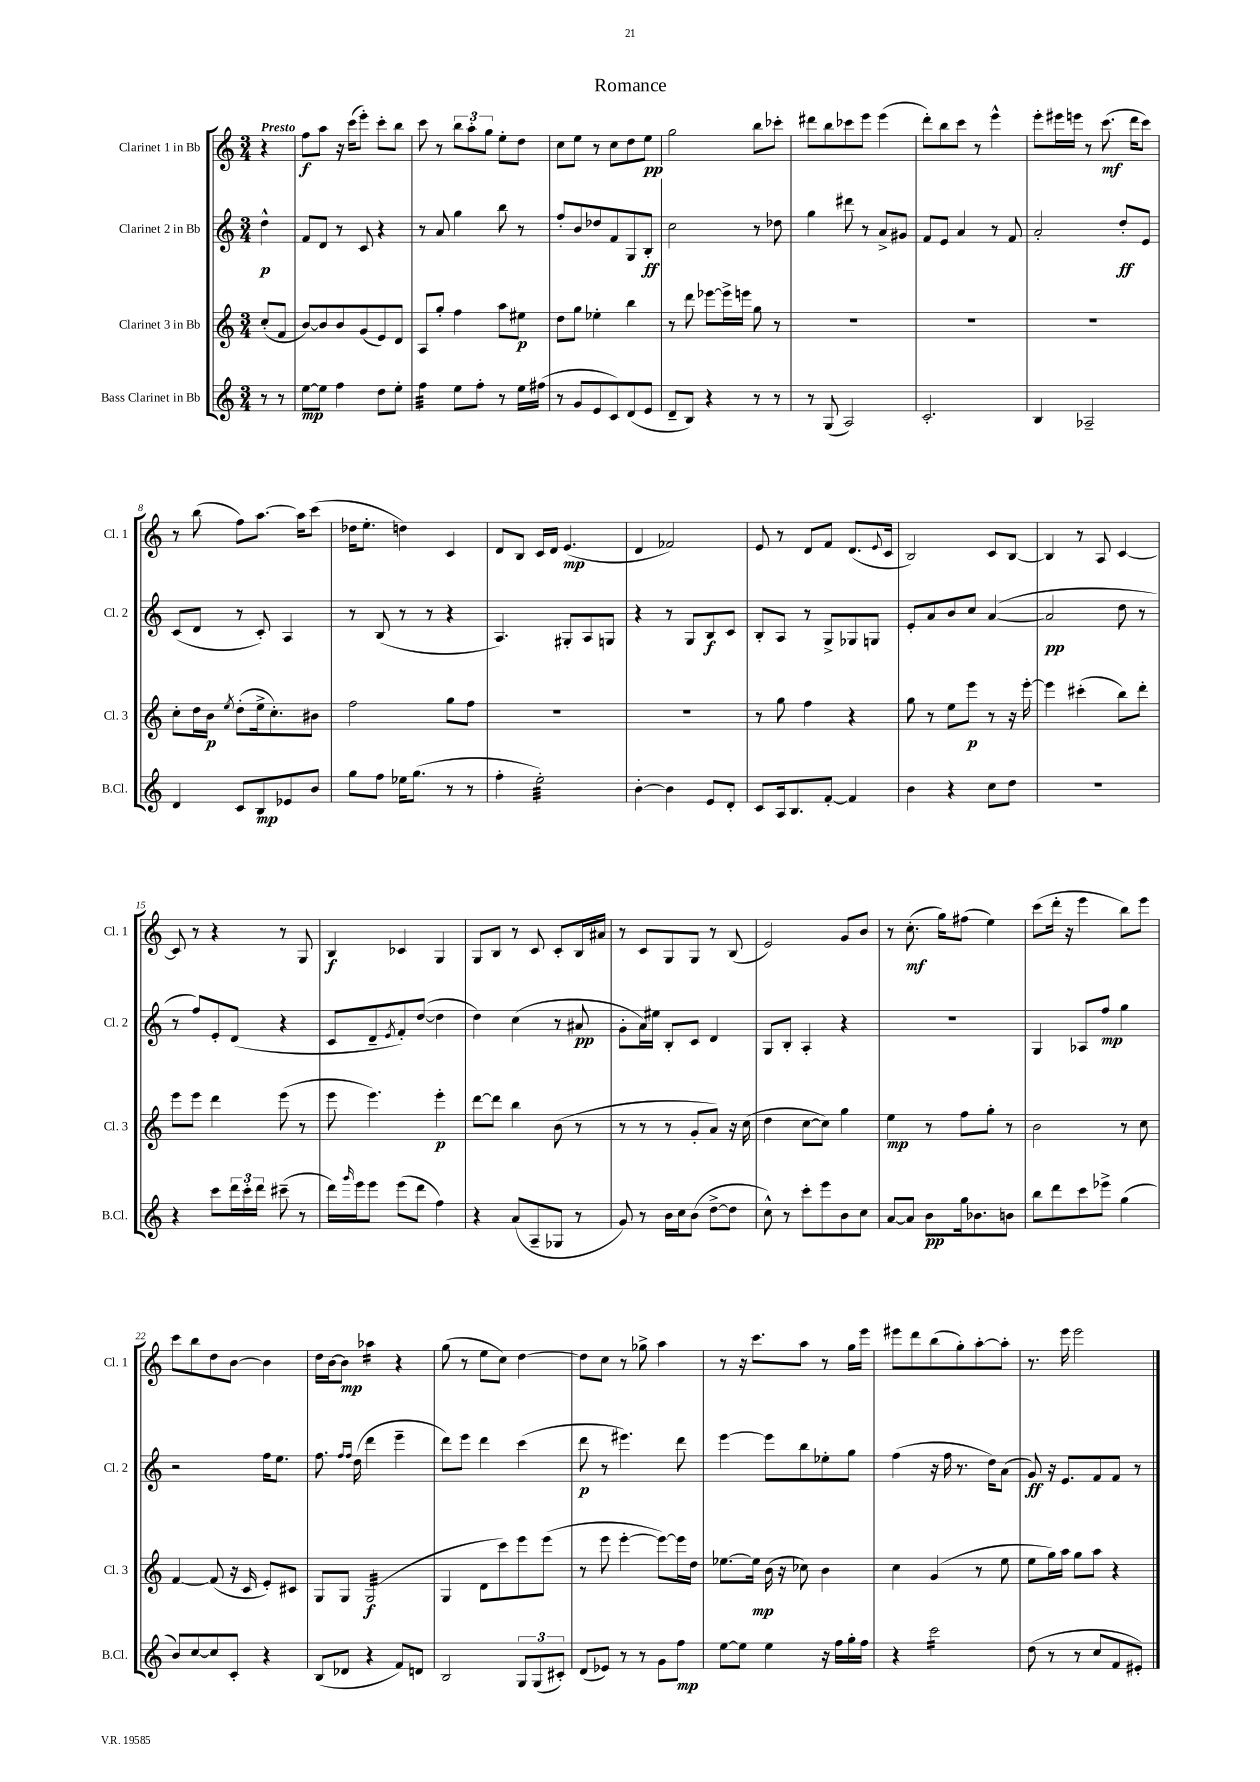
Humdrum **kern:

**kern	**kern	**kern	**kern
*staff4	*staff3	*staff2	*staff1
*clefG2	*clefG2	*clefG2	*clefG2
*k[]	*k[]	*k[]	*k[]
*M3/4	*M3/4	*M3/4	*M3/4
8r	(8cc'/L	4dd^^\	4r
8r	8f/J	.	.
=	=	=	=
[8ee\L	[8b/L)	8f/L	8ff\L
8ee\]J	8b/]	8d/J	8aa\J
4ff\	8b/	8r	16r
.	.	.	(16ccc\LK
.	(8g/	8c/	8eee'\J)
8dd\L	8e/)	4r	8ccc'\L
8ee'\J	8d/J	.	8bb\J
=	=	=	=
4ff\	8A/L	8r	8ccc\
.	8gg'/J	8a/	8r
8ee\L	4ff\	4gg\	12bb\L
.	.	.	12aa'\
8ff'\J	.	.	.
.	.	.	12gg\J
8r	8aa\L	8bb\	8ee'\L
16ee\LL	8ee#\J	8r	8dd\J
(16ff#\JJ	.	.	.
=	=	=	=
8r	8dd\L	8ff'/L	8cc\L
8g/L	8gg\J	8b/	8ee\J
8e/	4ee-'\	8dd-/	8r
8c/)	.	8f/	8cc\L
(8d/	4bb\	8G/	8dd\
8e/J	.	8B'/J	8ee\J
=	=	=	=
8d~/L	8r	2cc\	2gg\
8B/J)	8ddd\	.	.
4r	[8eee-\L	.	.
.	16eee-^\]L	.	.
.	16eee\JJ	.	.
8r	8gg\	8r	8bb\L
8r	8r	8dd-\	8ccc-'\J
=	=	=	=
8r	2.r	4gg\	8ddd#\L
(8G/	.	.	8bb\
2A/)	.	8ddd#\	8ccc-\
.	.	8r	8eee\J
.	.	8a^/L	(4eee\
.	.	8g#/J	.
=	=	=	=
2.c'/	2.r	8f/L	8ddd'\L)
.	.	8e/J	8bb\
.	.	4a/	8ccc\J
.	.	.	8r
.	.	8r	4eee^^\
.	.	8f/	.
=	=	=	=
4B/	2.r	2a'/	8eee'\L
.	.	.	16eee#\L
.	.	.	16eee\JJ
2A-~/	.	.	8r
.	.	.	(8.ccc\
.	.	8dd'/L	.
.	.	.	16ddd\LK
.	.	8e/J	8ccc\J)
=	=	=	=
4d/	8cc'\L	(8c/L	8r
.	16dd\L	8d/J	(8bb\
.	16b\JJ	.	.
.	8qee/	.	.
8c/L	(8dd'\L	8r	8ff\L)
8B/	16ee^\k	8c'/)	[8.aa\J
.	8.cc'\)	.	.
8e-/	.	4A/	.
.	.	.	16aa\]LK
8b/J	8b#\J	.	(8ccc\J
=	=	=	=
8gg\L	2ff\	8r	16dd-\LK
.	.	.	8.ee'\J
8ff\J	.	(8B/	.
16ee-\LK	.	8r	4dd\)
(8.gg\J	.	.	.
.	.	8r	.
8r	8gg\L	4r	4c/
8r	8ff\J	.	.
=	=	=	=
4ff'\	2.r	4.A/)	8d/L
.	.	.	8B/J
2ee'\)	.	.	16c/LL
.	.	.	16d/JJ
.	.	8G#'/L	(4.e/
.	.	8A/	.
.	.	8G/J	.
=	=	=	=
[4b'\	2.r	4r	4d/
4b\]	.	8r	2f-/)
.	.	8G/L	.
8e/L	.	8B/	.
8d'/J	.	8c/J	.
=	=	=	=
8c/L	8r	8B'/L	8e/
16A/k	8gg\	8A/J	8r
8.B/	.	.	.
.	4ff\	8r	8d/L
[8f'/J	.	8G^/L	8f/J
4f/]	4r	8G-/	(8.d/L
.	.	8G/J	.
.	.	.	8qqe/
.	.	.	16c/Jk
=	=	=	=
4b\	8gg\	8e'/L	2B/)
.	8r	8a/	.
4r	8ee\L	8b/	.
.	8eee\J	8cc/J	.
8cc\L	8r	([4a/	8c/L
8dd\J	16r	.	[8B/J
.	[16eee'\	.	.
=	=	=	=
2.r	4eee\]	2a/]	4B/]
.	(4ccc#'\	.	8r
.	.	.	8A/
.	8bb\L)	8dd\	[4c/
.	8ddd'\J	8r	.
=	=	=	=
4r	8eee\L	8r	8c/]
.	8eee\J	8ff/L)	8r
8ccc\L	4ddd\	8e'/	4r
24ddd\L	.	(8d/J	.
24ccc'\	.	.	.
24ddd\JJ	.	.	.
(8ccc#~\	(8eee\	4r	8r
8r	8r	.	8G/
=	=	=	=
16ddd\LL)	8eee\	8c/L	4B/
16qqggg/	.	.	.
16eee\J	.	.	.
8eee\J	4.eee\)	8d~/	.
.	.	8qe/	.
(8eee\L	.	8f'/)	4c-/
8ddd\J	.	([8dd/J	.
4ff\)	4eee'\	4dd\]	4G/
=	=	=	=
4r	[8ddd\L	4dd\)	8G/L
.	8ddd\]J	.	8B/J
(8a/L	4bb\	(4cc\	8r
8A~/	.	.	8c/
8G-/J	(8b\	8r	8c'/L
8r	8r	8a#/	16B/L
.	.	.	16a#/JJ
=	=	=	=
8g/)	8r	8g'\L	8r
8r	8r	16a\L)	8c/L
.	.	16ee#\JJ	.
16b\LL	8r	8B'/L	8G/
16cc\J	.	.	.
(8b\J	8g'/L	8c/J	8G/J
[8dd^\L	8a/J)	4d/	8r
8dd\]J	16r	.	(8B/
.	(16cc\	.	.
=	=	=	=
8cc^^\)	4dd\	8G/L	2e/)
8r	.	8B'/J	.
8ccc'\L	[8cc\L	4A'/	.
8eee\	8cc\]J)	.	.
8b\	4gg\	4r	8g/L
8cc\J	.	.	8b/J
=	=	=	=
[8a/L	4ee\	2.r	8r
8a/]J	.	.	(8.cc'\
8b\L	8r	.	.
.	.	.	16gg\LK)
16gg\k	8ff\L	.	(8ff#\J
8.b-\	.	.	.
.	8gg'\J	.	4ee\)
8b\J	8r	.	.
=	=	=	=
8bb\L	2b\	4G/	(8ccc\L
8ddd\	.	.	16ddd'\Jk
.	.	.	16r
8ccc\	.	8A-/L	4eee\
8eee-^\J	.	8ff/J	.
(4gg\	8r	4gg\	8bb\L)
.	8cc\	.	8eee\J
=	=	=	=
8b/L)	[4f/	2r	8ccc\L
[8cc/	.	.	8bb\
8cc/]	(8f/]	.	8dd\
8c'/J	16r	.	[8b\J
.	16c/	.	.
4r	8e'/L)	16ff\LK	4b\]
.	.	8.ee\J	.
.	8c#/J	.	.
=	=	=	=
(8B/L	8G/L	8.ff\	16dd\LL
.	.	.	[16b\J
8d-/J	8G/J	.	8b\]J
.	.	16qqff/LL	.
.	.	16qqff/JJ	.
.	.	(16dd\	.
4r	(2G/	4ddd\	4aa-\
8f/L)	.	4eee~\	4r
8d/J	.	.	.
=	=	=	=
2B/	4G/	8ddd\L)	(8gg\
.	.	8eee\J	8r
.	8d\L	4ddd\	8ee\L
.	8ccc\)	.	8cc\J)
12G/L	8eee\	(4ccc\	[4dd\
(12G/	.	.	.
.	(8eee\J	.	.
12c#'/J)	.	.	.
=	=	=	=
(8d/L	8r	8ddd\	8dd\]L
8e-/J)	8eee\	8r	8cc\J
8r	[4eee'\	4.eee#\)	8r
8r	.	.	8gg-^\
8g\L	8eee\_L)	.	4aa\
8ff\J	16eee\]L	8ddd\	.
.	16dd\JJ	.	.
=	=	=	=
[8ee\L	[8.ee-\L	[4eee\	8r
8ee\]J	.	.	16r
.	16ee-\]Jk	.	8.ccc\L
4ee\	(16b\	8eee\]L	.
.	16r	.	.
.	8cc-\)	8bb\	8aa\J
16r	4b\	8ee-'\	8r
16ff\LL	.	.	.
16gg'\	.	8gg\J	16gg\LL
16ff\JJ	.	.	16eee\JJ
=	=	=	=
4r	4cc\	(4ff\	8eee#\L
.	.	.	8ddd\
2ccc\	(4g/	16r	(8bb\
.	.	16ff\	.
.	.	8.r	8gg'\)
.	8r	.	[8aa'\
.	.	16dd\LK)	.
.	8ee\	(8a\J	8aa'\]J
=	=	=	=
(8dd\	8ee\L	8g/)	8.r
8r	16gg\L)	16r	.
.	16aa\JJ	8.e/L	16eee\
8r	8gg\L	.	2eee\
8cc/L	8aa\J	8f/	.
8f/	4r	8f/J	.
8e#'/J)	.	8r	.
==	==	==	==
*-	*-	*-	*-
